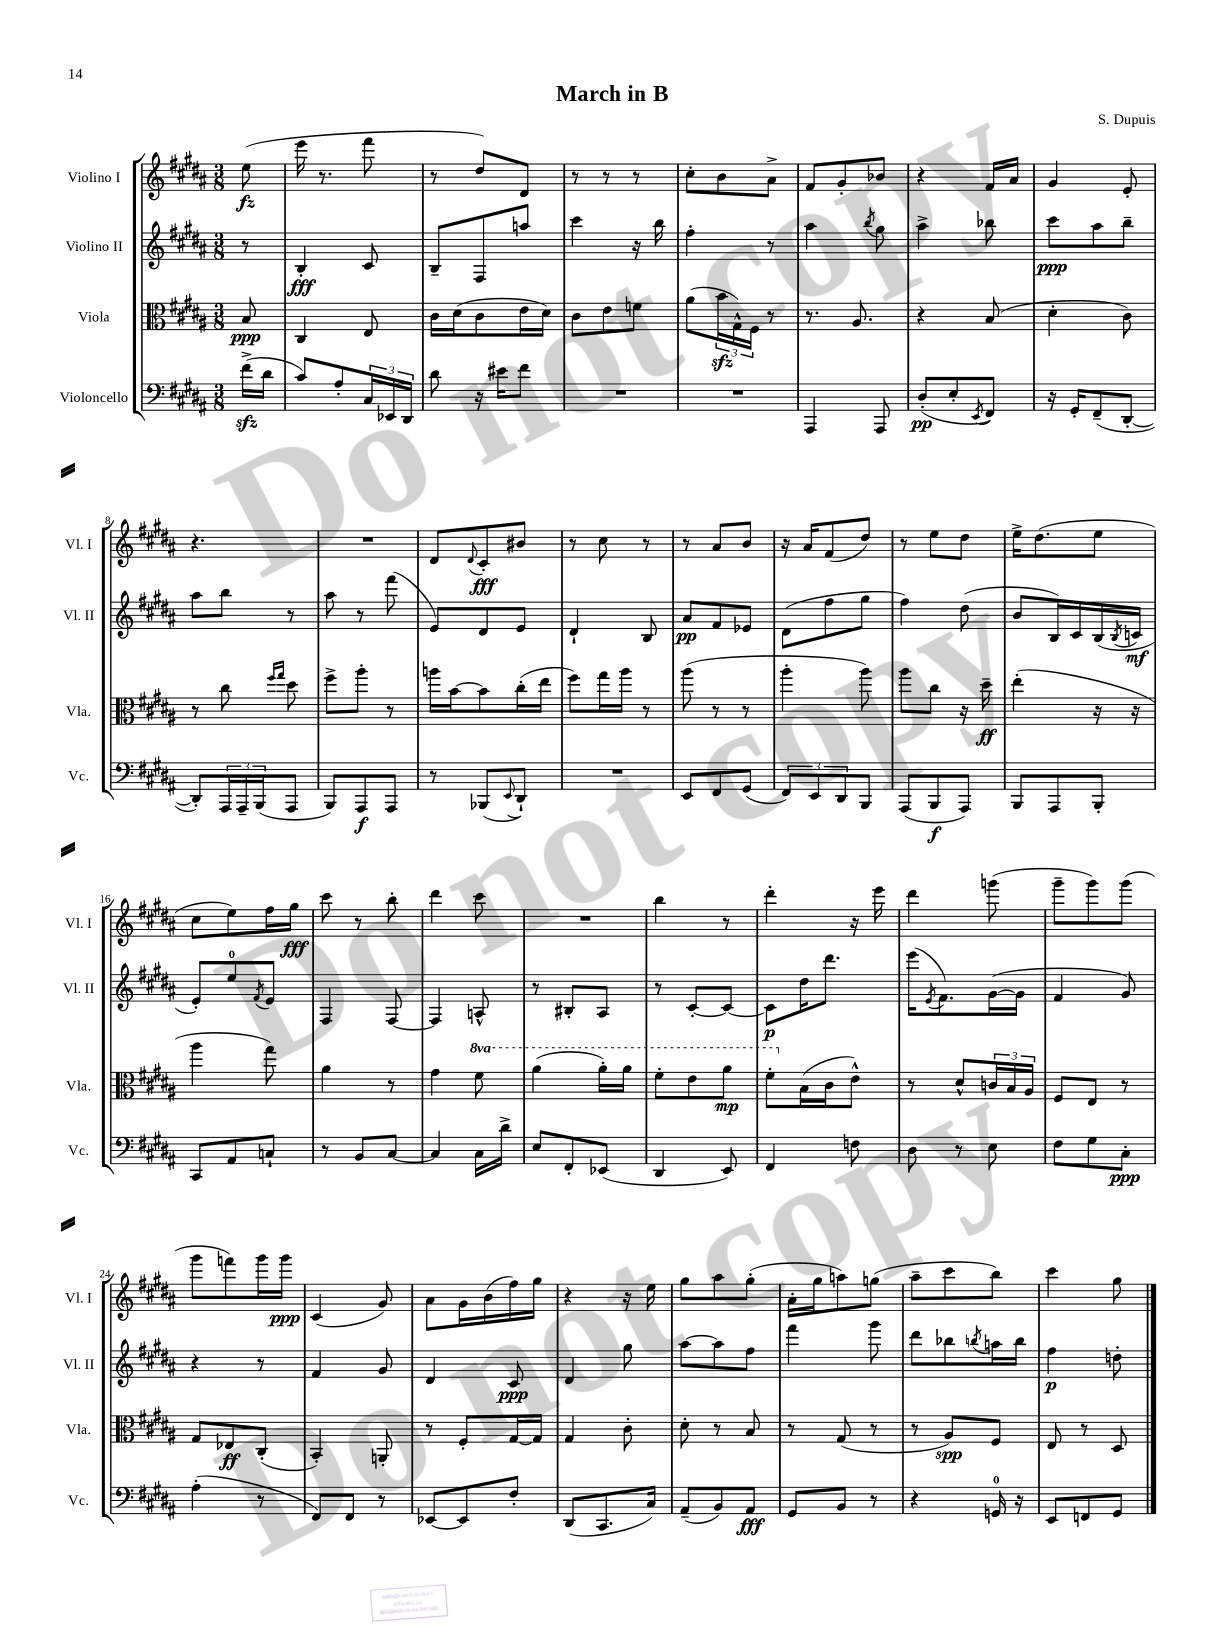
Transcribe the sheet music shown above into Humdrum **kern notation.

**kern	**dynam	**kern	**dynam	**kern	**dynam	**kern	**dynam
*part4	*part4	*part3	*part3	*part2	*part2	*part1	*part1
*staff4	*staff4	*staff3	*staff3	*staff2	*staff2	*staff1	*staff1
*I"Violoncello	*	*I"Viola	*	*I"Violino II	*	*I"Violino I	*
*I'Vc.	*	*I'Vla.	*	*I'Vl. II	*	*I'Vl. I	*
*clefF4	*	*clefC3	*	*clefG2	*	*clefG2	*
*k[f#c#g#d#a#]	*	*k[f#c#g#d#a#]	*	*k[f#c#g#d#a#]	*	*k[f#c#g#d#a#]	*
*M3/8	*	*M3/8	*	*M3/8	*	*M3/8	*
=	=	=	=	=	=	=	=
(16f#zz^\LL	.	8B/	ppp	8r	.	(8ee\	fz
16d#\JJ	.	.	.	.	.	.	.
=1	=1	=1	=1	=1	=1	=1	=1
8c#/L)	.	4C#/	.	4B'/	fff	16eee\	.
.	.	.	.	.	.	8.r	.
8A#'/	.	.	.	.	.	.	.
24C#/L	.	8E/	.	8c#/	.	8fff#\	.
24EE-X/	.	.	.	.	.	.	.
24DD#/JJ	.	.	.	.	.	.	.
=2	=2	=2	=2	=2	=2	=2	=2
8d#\	.	16c#\LL	.	8B~/L	.	8r	.
.	.	(16d#\J	.	.	.	.	.
16r	.	8c#\	.	8F#/	.	8dd#/L)	.
16e#X\KL	.	.	.	.	.	.	.
8f#\J	.	16e\L	.	8aan/J	.	8d#/J	.
.	.	16d#\JJ)	.	.	.	.	.
=3	=3	=3	=3	=3	=3	=3	=3
4.r	.	8c#\L	.	4ccc#\	.	8r	.
.	.	8e\	.	.	.	8r	.
.	.	8fn\J	.	16r	.	8r	.
.	.	.	.	16bb\	.	.	.
=4	=4	=4	=4	=4	=4	=4	=4
4.r	.	(8a#\L	.	4ff#'\	.	8cc#'\L	.
.	.	24bzz\L	.	.	.	8b\	.
.	.	24G#^^\)	.	.	.	.	.
.	.	24F#\JJ	.	.	.	.	.
.	.	8r	.	8r	.	8a#^\J	.
=5	=5	=5	=5	=5	=5	=5	=5
4AAA#/	.	8.r	.	4aa#\	.	8f#/L	.
.	.	.	.	.	.	8g#'/	.
.	.	8.A#/	.	.	.	.	.
.	.	.	.	8qbb/	.	.	.
8AAA#/	.	.	.	8gg#\	.	8b-X/J	.
=6	=6	=6	=6	=6	=6	=6	=6
(8D#'/L	pp	4r	.	4aa#^\	.	4r	.
8E'/	.	.	.	.	.	.	.
8qEE/	.	.	.	.	.	.	.
8FF#/J)	.	(8B/	.	8bb-X\	.	16f#/LL	.
.	.	.	.	.	.	16a#/JJ	.
=7	=7	=7	=7	=7	=7	=7	=7
16r	.	4d#'\	.	8ccc#\L	ppp	4g#/	.
16GG#'/KL	.	.	.	.	.	.	.
(8FF#~/	.	.	.	8aa#\	.	.	.
[8DD#'/J	.	8c#\)	.	8bb~\J	.	8e'/	.
!!LO:LB:g=z
=8	=8	=8	=8	=8	=8	=8	=8
8DD#'/L])	.	8r	.	8aa#\L	.	4.r	.
24AAA#/L	.	8cc#\	.	8bb\J	.	.	.
24AAA#~/	.	.	.	.	.	.	.
(24BBB/J	.	.	.	.	.	.	.
.	.	16qqff#/LL	.	.	.	.	.
.	.	16qqgg#/JJ	.	.	.	.	.
8AAA#/J	.	8dd#\	.	8r	.	.	.
=9	=9	=9	=9	=9	=9	=9	=9
8BBB/L)	.	8ff#^\L	.	8aa#\	.	4.r	.
8AAA#/	f	8aa#'\J	.	8r	.	.	.
8AAA#/J	.	8r	.	(8fff#\	.	.	.
=10	=10	=10	=10	=10	=10	=10	=10
8r	.	16aan\LL	.	8e/L)	.	8d#/L	.
.	.	[16b\J	.	.	.	.	.
.	.	.	.	.	.	8qqd#/	.
(8BBB-X/L	.	8b\]	.	8d#/	.	8c#'/	fff
8qqEE/	.	.	.	.	.	.	.
8DD#`/J)	.	(16cc#'\L	.	8e/J	.	8b#X/J	.
.	.	16ee\JJ	.	.	.	.	.
=11	=11	=11	=11	=11	=11	=11	=11
4.r	.	8ff#\L)	.	4d#`/	.	8r	.
.	.	16gg#\L	.	.	.	8cc#\	.
.	.	16aa#\JJ	.	.	.	.	.
.	.	8r	.	8B/	.	8r	.
=12	=12	=12	=12	=12	=12	=12	=12
8EE/L	.	(8aa#\	.	8a#/L	pp	8r	.
8FF#/	.	8r	.	8f#/	.	8a#/L	.
(8GG#/J	.	8r	.	8e-X/J	.	8b/J	.
=13	=13	=13	=13	=13	=13	=13	=13
12FF#/L)	.	4aa#'\	.	(8d#\L	.	16r	.
.	.	.	.	.	.	16a#/KL	.
12EE/	.	.	.	.	.	.	.
.	.	.	.	8ff#\	.	(8f#/	.
12DD#/	.	.	.	.	.	.	.
8BBB/J	.	8aa#\)	.	8gg#\J	.	8dd#/J)	.
=14	=14	=14	=14	=14	=14	=14	=14
(8AAA#/L	.	8aa#\L	.	4ff#\)	.	8r	.
8BBB/	f	8cc#\J	.	.	.	8ee\L	.
8AAA#/J)	.	16r	.	(8dd#\	.	8dd#\J	.
.	.	16dd#~\	ff	.	.	.	.
=15	=15	=15	=15	=15	=15	=15	=15
8BBB/L	.	(4ee'\	.	8b/L	.	16ee^\KL	.
.	.	.	.	.	.	(8.dd#\	.
8AAA#/	.	.	.	16B/L)	.	.	.
.	.	.	.	16c#/	.	.	.
8BBB'/J	.	16r	.	(16B/	.	8ee\J	.
.	.	.	.	8qB/	.	.	.
.	.	16r	.	16cn/JJ	mf	.	.
!!LO:LB:g=z
=16	=16	=16	=16	=16	=16	=16	=16
8CC#/L	.	4aa#\	.	8e'/L)	.	8cc#\L	.
8AA#/	.	.	.	8ee/	.	8ee\)	.
.	.	.	.	8qf#/	.	.	.
8Cn`/J	.	8gg#\)	.	8e/J	.	16ff#\L	.
.	.	.	.	.	.	16gg#\JJ	fff
=17	=17	=17	=17	=17	=17	=17	=17
8r	.	4a#\	.	4F#/	.	8ccc#\	.
8BB/L	.	.	.	.	.	8r	.
[8C#/J	.	8r	.	[8F#/	.	8bb'\	.
=18	=18	=18	=18	=18	=18	=18	=18
4C#/]	.	4g#\	.	4F#/]	.	4ddd#\	.
*	*	*8va	*	*	*	*	*
16C#\LL	.	8ff#\	.	8An^^/	.	8ccc#\	.
16d#^\JJ	.	.	.	.	.	.	.
=19	=19	=19	=19	=19	=19	=19	=19
8E/L	.	(4aa#\	.	8r	.	4.r	.
8FF#'/	.	.	.	8B#X'/L	.	.	.
(8EE-X/J	.	16aa#'\LL)	.	8A#/J	.	.	.
.	.	16aa#\JJ	.	.	.	.	.
=20	=20	=20	=20	=20	=20	=20	=20
4DD#/	.	8ff#'\L	.	8r	.	4bb\	.
.	.	8ee\	.	[8c#'/L	.	.	.
8EE/)	.	8aa#\J	mp	8c#/J_	.	8r	.
=21	=21	=21	=21	=21	=21	=21	=21
4FF#/	.	8ff#'\L	.	8c#\L]	p	4ddd#'\	.
*	*	*X8va	*	*	*	*	*
.	.	(16B\L	.	16dd#\K	.	.	.
.	.	16c#\J	.	8.ddd#\J	.	.	.
8Fn\	.	8e^^\J)	.	.	.	16r	.
.	.	.	.	.	.	16eee\	.
=22	=22	=22	=22	=22	=22	=22	=22
8D#\	.	8r	.	(16eee\KL	.	4ddd#\	.
.	.	.	.	8qe/	.	.	.
.	.	.	.	8.f#\)	.	.	.
8r	.	8d#^^/L	.	.	.	.	.
8E\	.	24cn/L	.	([16g#\L	.	(8gggn\	.
.	.	24B/	.	.	.	.	.
.	.	.	.	16g#\JJ]	.	.	.
.	.	24A#/JJ	.	.	.	.	.
=23	=23	=23	=23	=23	=23	=23	=23
8F#\L	.	8F#/L	.	4f#/	.	8ggg#~\L	.
8G#\	.	8E/J	.	.	.	8ggg#\)	.
8C#'\J	ppp	8r	.	8g#/)	.	(8ggg#\J	.
!!LO:LB:g=z
=24	=24	=24	=24	=24	=24	=24	=24
(4A#'\	.	8G#/L	.	4r	.	8ggg#\L	.
.	.	8E-X/	ff	.	.	8fffn\)	.
8r	.	(8C#'/J	.	8r	.	16ggg#\L	.
.	.	.	.	.	.	16ggg#\JJ	ppp
=25	=25	=25	=25	=25	=25	=25	=25
8FF#/L)	.	4BB'/)	.	4f#/	.	(4c#/	.
8FF#/J	.	.	.	.	.	.	.
8r	.	8AAn'/	.	8g#/	.	8g#/)	.
=26	=26	=26	=26	=26	=26	=26	=26
[8EE-X/L	.	8r	.	4d#/	.	8a#\L	.
8EE-/]	.	8F#'/L	.	.	.	16g#\L	.
.	.	.	.	.	.	(16b\	.
8F#'/J	.	[16G#/L	.	8c#/	ppp	16ff#\)	.
.	.	16G#/JJ]	.	.	.	16gg#\JJ	.
=27	=27	=27	=27	=27	=27	=27	=27
(8DD#/L	.	4G#/	.	4d#/	.	4r	.
8.CC#/	.	.	.	.	.	.	.
.	.	8c#'\	.	8gg#\	.	16r	.
16C#/Jk)	.	.	.	.	.	16ee\	.
=28	=28	=28	=28	=28	=28	=28	=28
(8AA#~/L	.	8d#'\	.	[8aa#\L	.	8gg#\L	.
8BB/)	.	8r	.	8aa#\]	.	8aa#\	.
8AA#/J	fff	8B/	.	8ff#\J	.	(8gg#'\J	.
=29	=29	=29	=29	=29	=29	=29	=29
8GG#/L	.	8r	.	4fff#\	.	16a#'\LL	.
.	.	.	.	.	.	16gg#\J	.
8BB/J	.	(8G#/	.	.	.	8aan\)	.
8r	.	8r	.	8ggg#\	.	(8ggn\J	.
=30	=30	=30	=30	=30	=30	=30	=30
4r	.	8r	.	8ddd#\L	.	8aa#~\L	.
.	.	8A#/L)	spp	8bb-X\	.	8ccc#\	.
.	.	.	.	8qbbn/	.	.	.
16GGn/	.	8F#/J	.	16aan\L	.	8bb\J)	.
16r	.	.	.	16bb\JJ	.	.	.
=31	=31	=31	=31	=31	=31	=31	=31
8EE/L	.	8E/	.	4ff#\	p	4ccc#\	.
8FFn/	.	8r	.	.	.	.	.
8GG#/J	.	8D#/	.	8ddn'\	.	8gg#\	.
==	==	==	==	==	==	==	==
*-	*-	*-	*-	*-	*-	*-	*-
